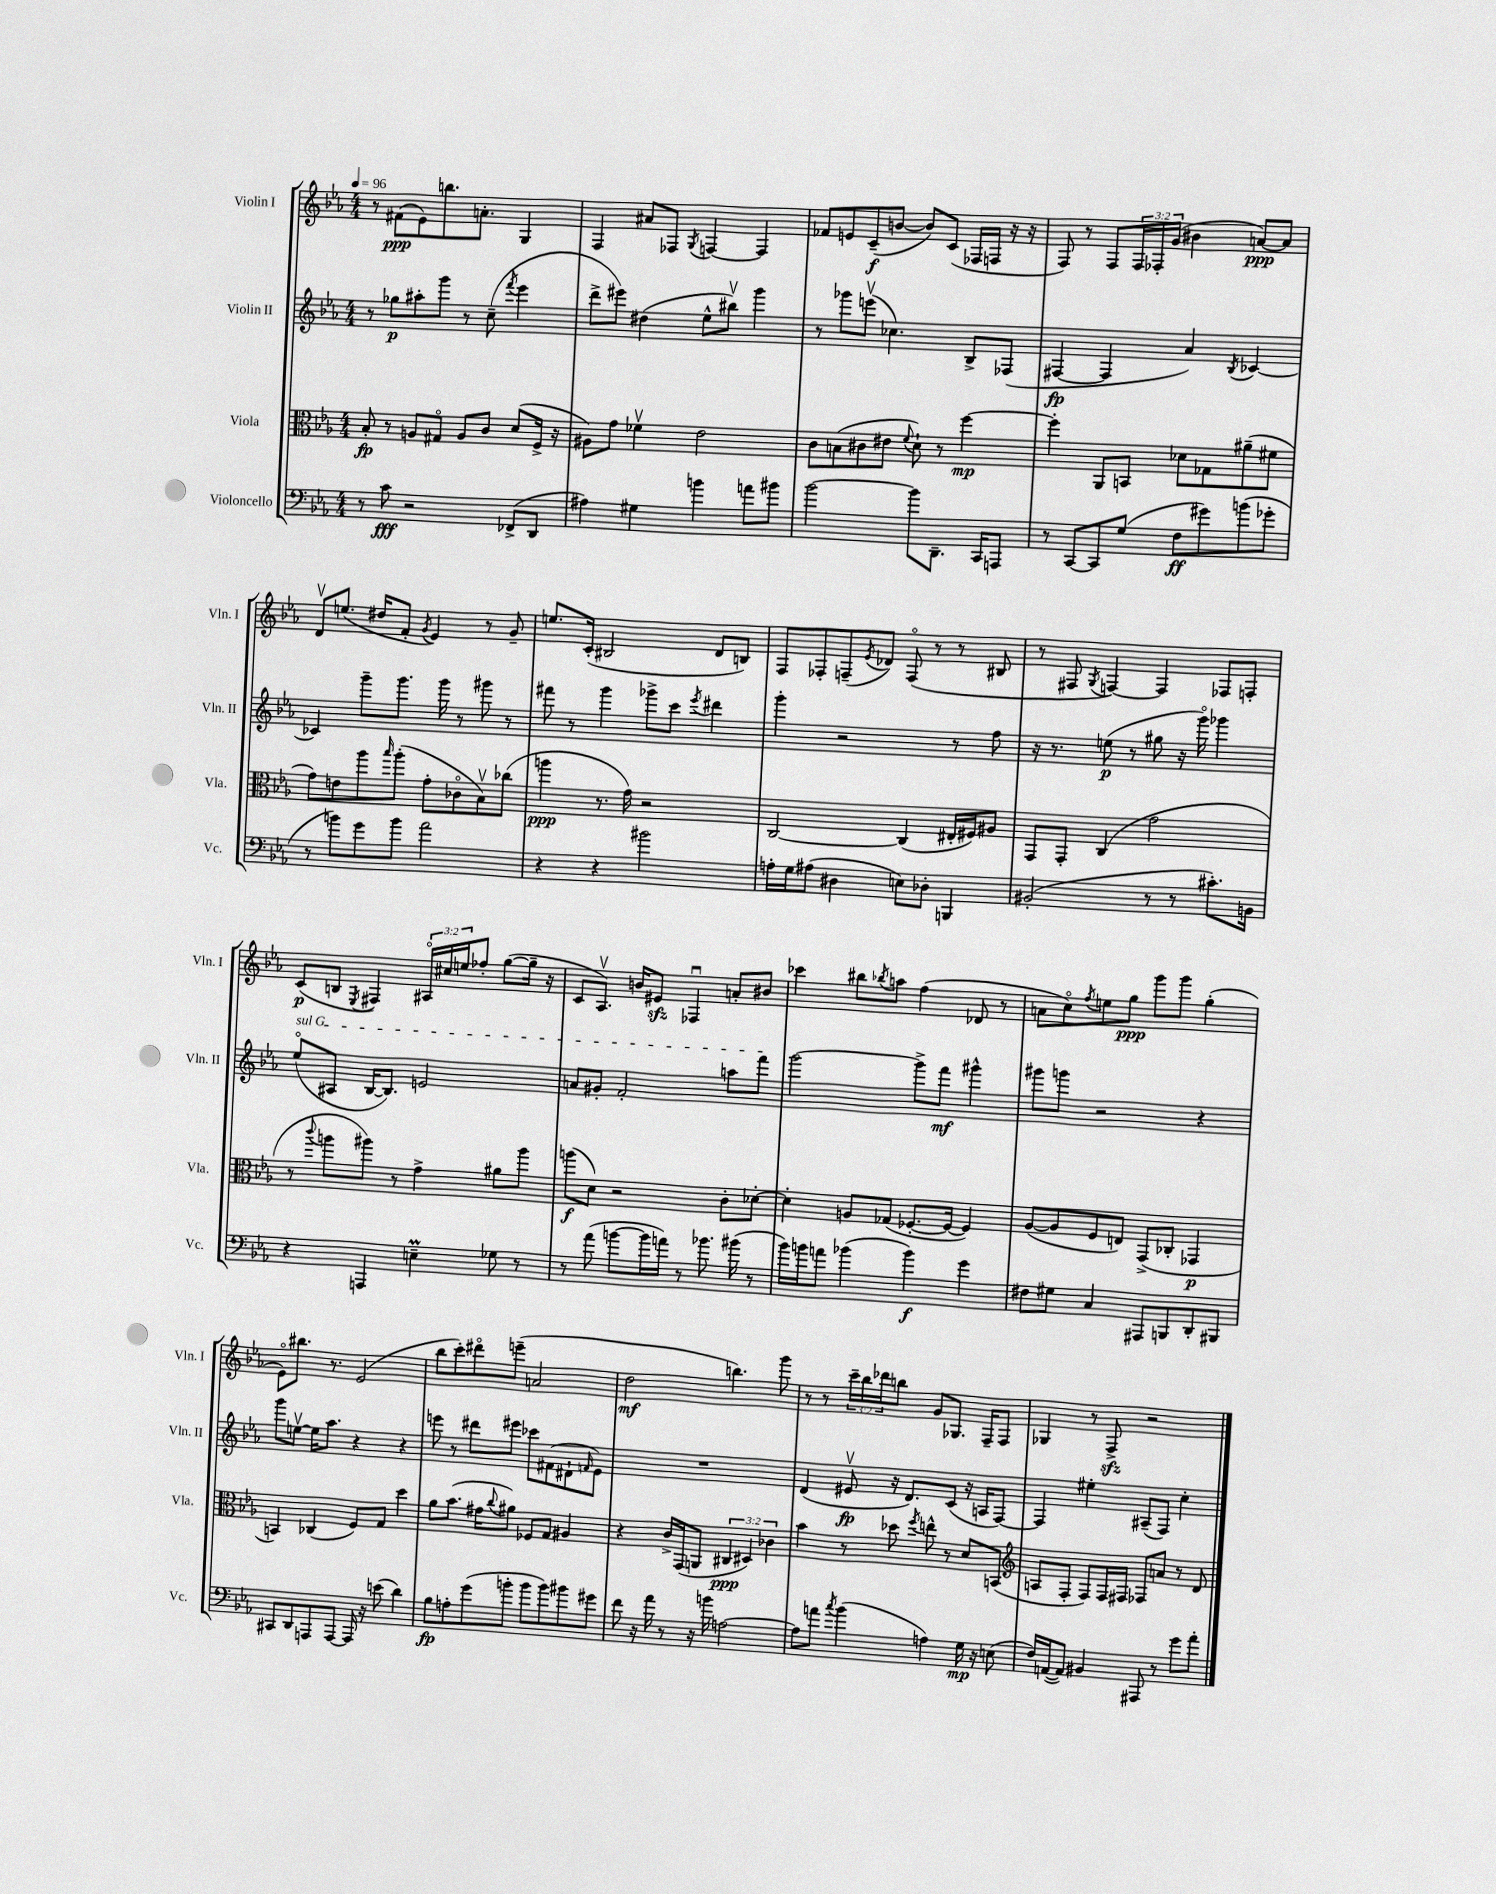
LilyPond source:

<<
\new StaffGroup <<
\new Staff = "s0" \with { instrumentName = "Violin I" shortInstrumentName = "Vln. I" } {
    \clef treble \key ees \major \numericTimeSignature \time 4/4 \override Staff.TupletNumber.text = #tuplet-number::calc-fraction-text \tempo 4 = 96
    r8 fis'8\ppp( ees'8) b''8. a'8.-. g4 |
    f4 ais'8 fes8 \acciaccatura { g8 } f4~ f4 |
    fes'8 e'8 c'8--\f( b'8~ b'8) c'8( fes16 f16 r16 r16 |
    f8) r8 f8 \tuplet 3/2 { f16 fes16-. g'16( } bis'4 a'8~\ppp) a'8 |
    d'8\upbow e''8.( dis''16 f'8-. \acciaccatura { g'8 } ees'4) r8 g'8-- |
    e''8. c'16-.( bis2 d'8 b8) |
    f8 fes8-. f8--( \acciaccatura { ees'8 } des'8) f8\flageolet( r8 r8 bis8 |
    r8 fis8 \acciaccatura { g8 } f4~) f4 fes8 f8-. |
    c'8\p( b8 \acciaccatura { ees8 } fis4) \tuplet 3/2 { ais16\flageolet cis''16 e''16 } fes''8-. g''8~( g''16-- r16 |
    c'8 aes8.\upbow) b'16 eis'8\sfz fes4\downbow a'8-. bis'8 |
    ces'''4 bis''8 \acciaccatura { bes''8 } a''8 f''4( des'8 r8 |
    a'8 c''8\flageolet) \acciaccatura { f''8 } e''8 g''8\ppp g'''8 g'''8 g''4-.( |
    ees'8\flageolet) bis''8. r8. ees'2( |
    bes''8 c'''8-.) dis'''8\flageolet e'''8--( a'2 |
    d''2\mf b''4.) g'''8 |
    r8 r8 \tuplet 3/2 { c'''16-- bes''16 des'''16 } b''8 g'8 ges8. f16-- f8 |
    ges4 r8 f8->\sfz r2 \bar "|." |
}
\new Staff = "s1" \with { instrumentName = "Violin II" shortInstrumentName = "Vln. II" } {
    \clef treble \key ees \major \numericTimeSignature \time 4/4
    r8 ges''8\p ais''8-. g'''8 r8 c''8--( \acciaccatura { f'''8 } ees'''4 |
    d'''8-> eis'''8) dis''4( ees''8-^ bis''8\upbow) g'''4 |
    r8 ges'''8 e'''8\upbow( ces''4.) bes8-> fes8( |
    fis4~\fp fis4 aes'4) \acciaccatura { bes8 } ces'4~ |
    ces'4 g'''8-- g'''8. g'''16 r8 gis'''8 r8 |
    fis'''8 r8 g'''4 ges'''8-> c'''8 \acciaccatura { ees'''8 } dis'''4 |
    g'''4-. r2 r8 f''8 |
    r16 r8. e''8\p( r8 gis''8 r16 g'''16\flageolet) ges'''4 |
    \once \override TextSpanner.bound-details.left.text = \markup { \italic "sul G" } ees''8\flageolet\startTextSpan( ais8 bes16~ bes8.) e'2 |
    a'8 gis'8-. f'2-. a''8 f'''8\stopTextSpan |
    g'''2~ g'''8-> f'''8\mf gis'''4-^ |
    gis'''8 g'''8 r2 r4 |
    g'''8 e''8~\upbow e''16 aes''8. r4 r4 |
    e'''8 r8 dis'''8 eis'''8 ces'''8 fis'8( dis'8-! \grace { f'16 } ees'8) |
    R1 |
    d'4( eis'8\upbow\fp r16 d'8.) c'8( r16 a16 f8~) |
    f4 eis''4-. ais8--( f8) c''4-. \bar "|." |
}
\new Staff = "s2" \with { instrumentName = "Viola" shortInstrumentName = "Vla." } {
    \clef alto \key ees \major \numericTimeSignature \time 4/4 \override Staff.TupletNumber.text = #tuplet-number::calc-fraction-text
    bes8-.\fp r8 a8 gis8\flageolet a8 c'8 d'8( f16-> r16 |
    ais8) g'8 fes'4\upbow ees'2 |
    c'8 b8( cis'8 eis'8 \appoggiatura { f'8 } d'8-!) r8 f''4~\mp |
    f''4-. aes,8 b,8 des'8 ges8 ais'8--( fis'8 |
    g'8) e'8 aes''8 \grace { bes''16 } aes''8-.( g'8-. ces'8\flageolet bes8\upbow) ces''8( |
    a''4\ppp r8. g'16) r2 |
    c2~ c4( eis16-. fis16) ais8 |
    g,8 g,8-. c4( g'2 |
    r8 \appoggiatura { c'''8 } a''8 ais''8) r8 g'4-> ais'8 ais''8 |
    a''8\f( d'8) r2 c'8-. des'8~-. |
    des'4-. a8 ges8( fes8.~-. fes16~ fes4) |
    aes8~( aes8 f8 e8) g,8->( ces8-. ges,4\p |
    b,4) ces4( f8) g8 d''4 |
    aes'8 bes'8.( gis'16 \appoggiatura { c''8 } ais'8) fes8 g8 ais4 |
    r4 c'16-> g,16( a,8 \tuplet 3/2 { cis4\ppp dis4) ces'4 } |
    bes'4 r8 des''8 \acciaccatura { f''8 } e''8-^ r8 d'8 b,8( |
    \clef treble a8 f8-. f8) f16 fis16 fes8 a'8 r8 d'8 \bar "|." |
}
\new Staff = "s3" \with { instrumentName = "Violoncello" shortInstrumentName = "Vc." } {
    \clef bass \key ees \major \numericTimeSignature \time 4/4
    r8 c'8\fff r2 fes,8->( d,8 |
    ais4) gis4 b'4 a'8 bis'8 |
    bes'2~ bes'8 d,8.-- c,16 a,,8 |
    r8 c,8~ c,8 g8( f8\ff gis'8) b'8( ges'8-. |
    r8 b'8) g'8 b'8 aes'2 |
    r4 r4 bis'2 |
    a16-. g16 ais8( dis4 e8) des8-. b,,4 |
    bis,2-.( r8 r8 cis'8.-.) b,16 |
    r4 a,,4 e4--\prall ges8 r8 |
    r8 aes'8( b'8~ b'16 a'16) r8 bes'8. bis'16( r8 |
    bes'16) b'16 a'8 bes'4( bes'4\f) g'4 |
    fis8 gis8 c4 ais,,8 b,,8 d,8-. bis,,8 |
    cis,8 d,8 a,,8 a,,8~ a,,16 r16 e'8( d'4) |
    bes8\fp a8-. g'8( b'8-. b'8 b'8) bis'8 gis'8 |
    f'8 r16 aes'16 r8 r16 b'16 a2~ |
    a8 a'8 \acciaccatura { c''8 } bes'4( a4) g16\mp r16 e8( |
    f16) a,16~( a,8) bis,4 ais,,8 r8 g'8 aes'8-. \bar "|." |
}
>>
>>
\layout { \context { \Score \remove "Bar_number_engraver" } }
